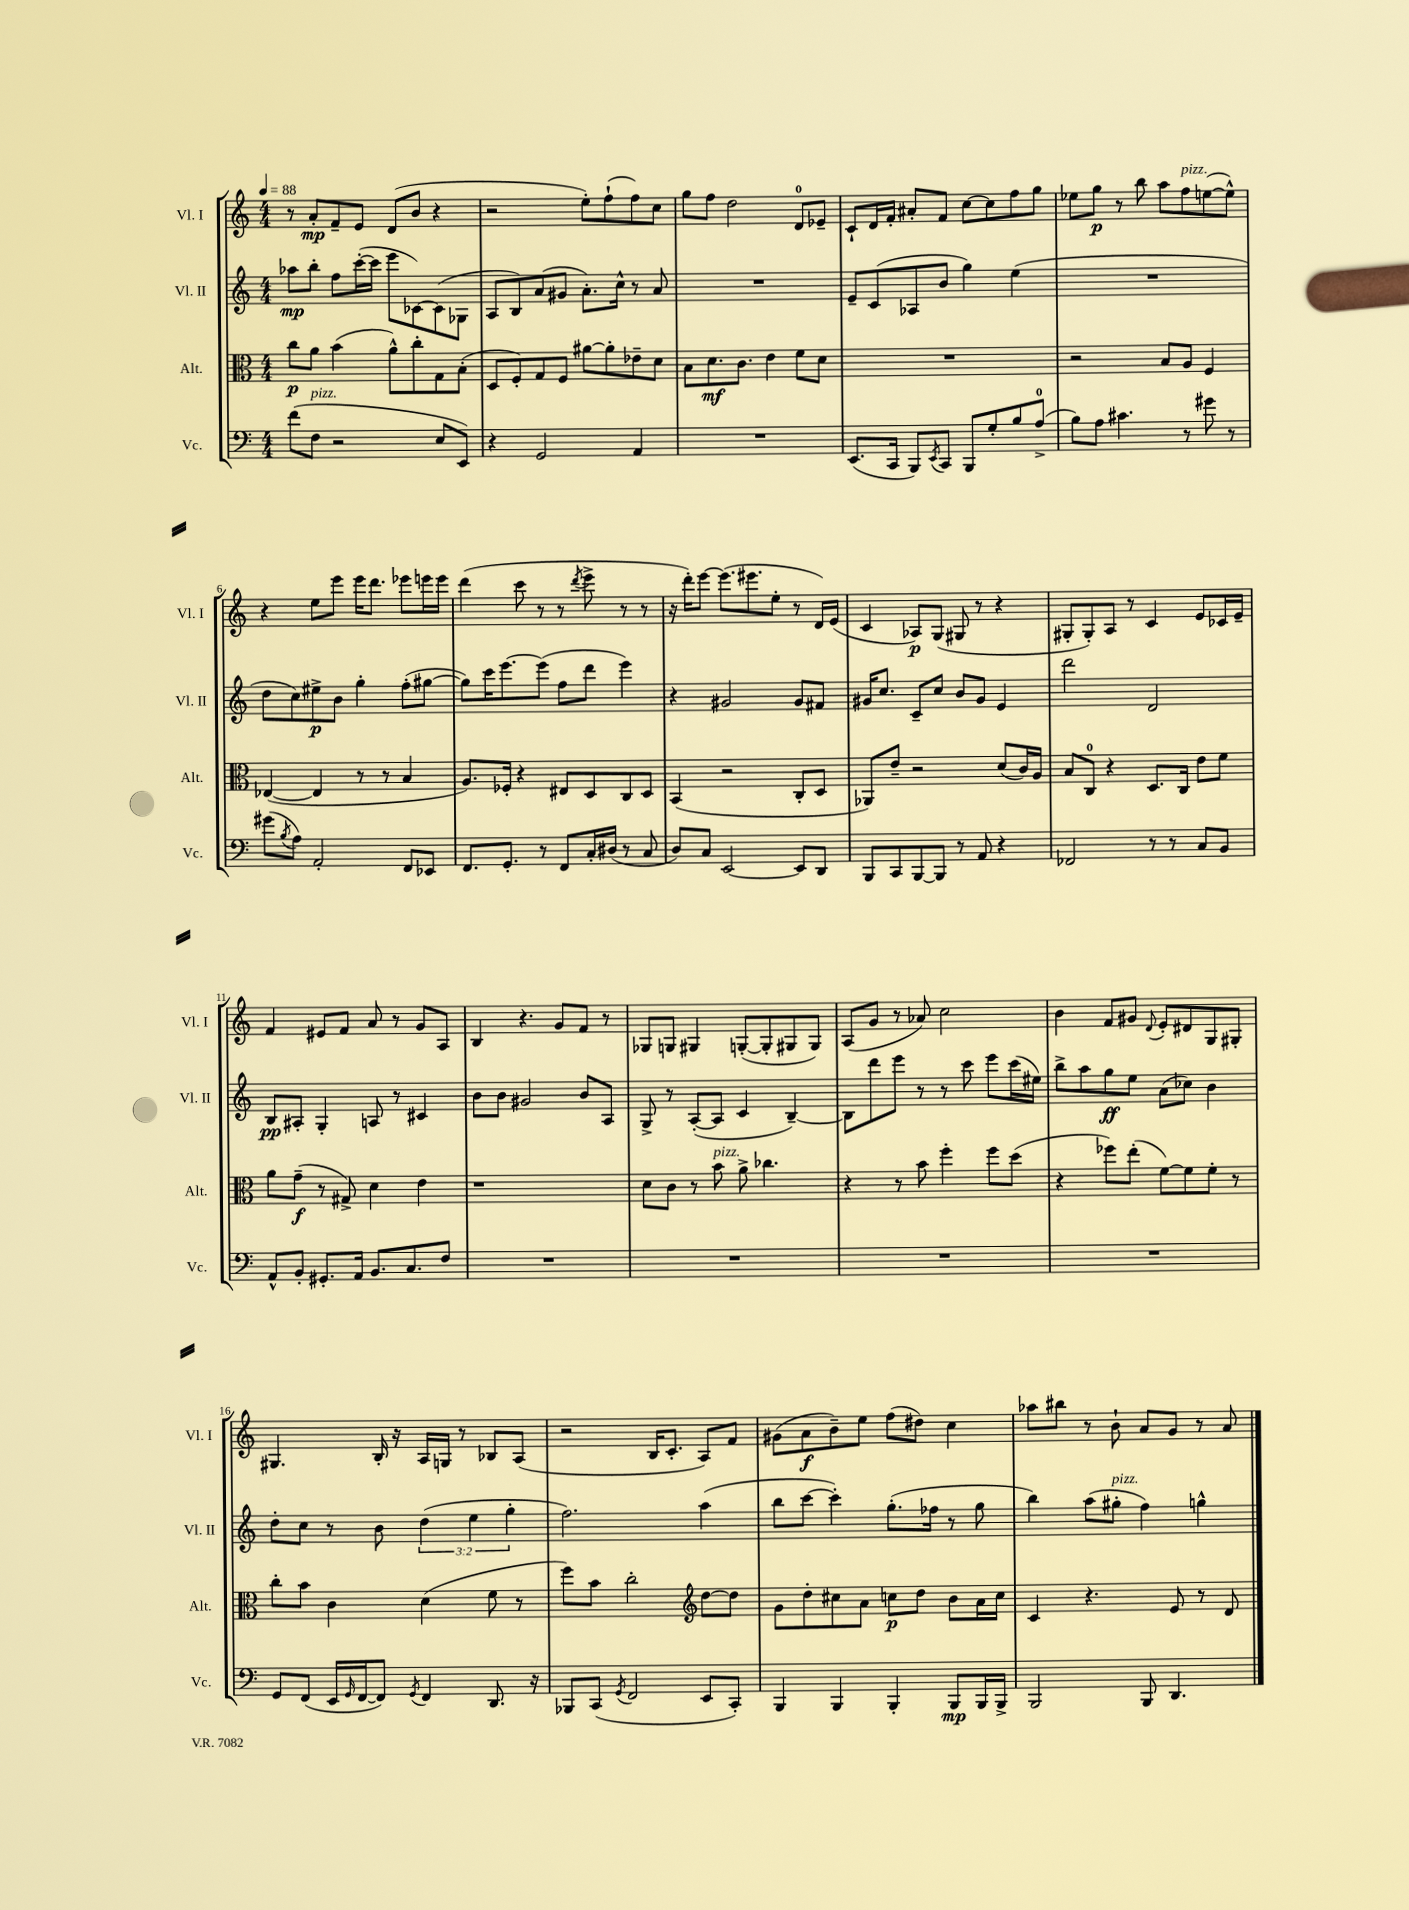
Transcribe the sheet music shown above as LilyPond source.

<<
\new StaffGroup <<
\new Staff = "s0" \with { instrumentName = "Vl. I" shortInstrumentName = "Vl. I" } {
    \clef treble \key c \major \numericTimeSignature \time 4/4 \tempo 4 = 88
    r8 a'8-.\mp f'8-- e'8 d'8( b'8 r4 |
    r2 e''8-.) f''8-!( f''8) c''8 |
    g''8 f''8 d''2 d'8-0 ees'8-- |
    c'8-! d'16 f'16-. ais'8-. f'8 c''8~ c''8 f''8 g''8 |
    ees''8 g''8\p r8 b''8 a''8 f''8^\markup { \italic "pizz." } e''8~( e''8-^) |
    r4 e''8 e'''8 e'''16 d'''8. ees'''8 e'''16 e'''16 |
    d'''4( c'''8 r8 r8 \acciaccatura { d'''8 } e'''8-> r8 r8 |
    r16 d'''16-.) e'''8~ e'''8.( eis'''8. e''8-. r8 d'16) e'16( |
    c'4 aes8\p) g8( gis8 r8 r4 |
    gis8-. gis8-.) a8 r8 c'4 e'8 ces'16 e'16-- |
    f'4 eis'8 f'8 a'8 r8 g'8 a8 |
    b4 r4. g'8 f'8 r8 |
    ges8 g8 gis4 g8~-.( g8-. gis8 gis8) |
    a8( g'8 r8 aes'8) c''2 |
    b'4 f'8 gis'8 \appoggiatura { d'8 } e'8-. dis'8 g8 gis8-. |
    gis4. b16-. r16 a16 g16 r8 bes8 a8( |
    r2 b16 c'8.-. a8) f'8 |
    gis'8( a'8\f b'8--) e''8 f''8( dis''8) c''4 |
    aes''8 bis''8 r8 b'8-! a'8 g'8 r8 a'8 \bar "|." |
}
\new Staff = "s1" \with { instrumentName = "Vl. II" shortInstrumentName = "Vl. II" } {
    \clef treble \key c \major \numericTimeSignature \time 4/4 \override Staff.TupletNumber.text = #tuplet-number::calc-fraction-text
    aes''8\mp b''8-. f''8 c'''16~-.( c'''16 e'''8 ces'8~) ces'8( ges8 |
    a8 b8) a'8( gis'8 a'8.-.) c''16-^ r8 a'8 |
    R1 |
    e'8-- c'8( aes8 b'8 g''4) e''4( |
    R1 |
    d''8 c''8) eis''8->\p b'8 g''4-. f''8-.( gis''8~ |
    gis''8) c'''16 e'''8.~ e'''8( f''8 d'''8 e'''4) |
    r4 gis'2 gis'8 fis'8 |
    gis'16 c''8. c'8-- c''8 b'8 gis'8 e'4 |
    d'''2 d'2 |
    b8\pp ais8-. g4-. a8 r8 cis'4 |
    b'8 b'8 gis'2 b'8 a8 |
    g8-> r8 a8~-.( a8 c'4 b4~--) |
    b8 d'''8 e'''8 r8 r8 c'''8 e'''8 c'''16( eis''16) |
    b''8-> a''8 g''8\ff e''8 a'8( ces''8) b'4 |
    d''8-. c''8 r8 b'8 \tuplet 3/2 { d''4( e''4 g''4-. } |
    f''2.) a''4( |
    b''8 c'''8~ c'''4-.) g''8.-.( fes''16 r8 g''8 |
    b''4) a''8( gis''8-.^\markup { \italic "pizz." } f''4) g''4-^ \bar "|." |
}
\new Staff = "s2" \with { instrumentName = "Alt." shortInstrumentName = "Alt." } {
    \clef alto \key c \major \numericTimeSignature \time 4/4
    c''8\p a'8 b'4( a'8-^) c''8-. g8 b8-.( |
    d8 f8-.) g8 f8 ais'8~ ais'8-. ees'8-- d'8 |
    b8 d'8.\mf c'8. e'4 f'8 d'8 |
    R1 |
    r2 b8 a8 f4 |
    ees4~( ees4 r8 r8 b4 |
    a8.) fes16-. r4 eis8 d8 c8 d8 |
    b,4( r2 c8-. d8 |
    aes,8) e'8-- r2 d'8( c'16) a16 |
    b8 c8-0 r4 d8. c16 e'8 f'8 |
    a'8 g'8--\f( r8 gis8->) d'4 e'4 |
    r1 |
    d'8 c'8 r8 b'8^\markup { \italic "pizz." } a'8-> ces''4. |
    r4 r8 b'8 f''4-. f''8 d''8( |
    r4 fes''8) e''8-.( f'8~) f'8 f'8-. r8 |
    c''8-. b'8 c'4 d'4( f'8 r8 |
    f''8) b'8 c''2-. \clef treble d''8~ d''8 |
    g'8 d''8-. cis''8 a'8 c''8\p d''8 b'8 a'16 c''16 |
    c'4 r4. e'8 r8 d'8 \bar "|." |
}
\new Staff = "s3" \with { instrumentName = "Vc." shortInstrumentName = "Vc." } {
    \clef bass \key c \major \numericTimeSignature \time 4/4
    f'8( f8^\markup { \italic "pizz." } r2 e8 e,8) |
    r4 g,2 a,4 |
    R1 |
    e,8.( c,16 b,,8) \acciaccatura { e,8 } c,8 b,,8 g8-. b8 a8-0->( |
    b8) a8 cis'4. r8 gis'8 r8 |
    gis'8( \acciaccatura { b8 } a8) a,2-. f,8 ees,8 |
    f,8. g,8.-. r8 f,8 c16-. dis16( r8 c8 |
    d8) c8 e,2~ e,8 d,8 |
    b,,8 c,8 b,,8~ b,,8 r8 a,8 r4 |
    fes,2 r8 r8 c8 b,8 |
    a,8-^ b,8-. gis,8.-. a,16 b,8. c8. f8 |
    R1 |
    R1 |
    R1 |
    R1 |
    g,8 f,8( e,16 \grace { g,16 } f,16~ f,8) \acciaccatura { g,8 } f,4 d,8. r16 |
    bes,,8 c,8( \acciaccatura { g,8 } f,2 e,8 c,8-.) |
    b,,4 b,,4 b,,4-. b,,8\mp b,,16 b,,16-> |
    b,,2 b,,8 d,4. \bar "|." |
}
>>
>>
